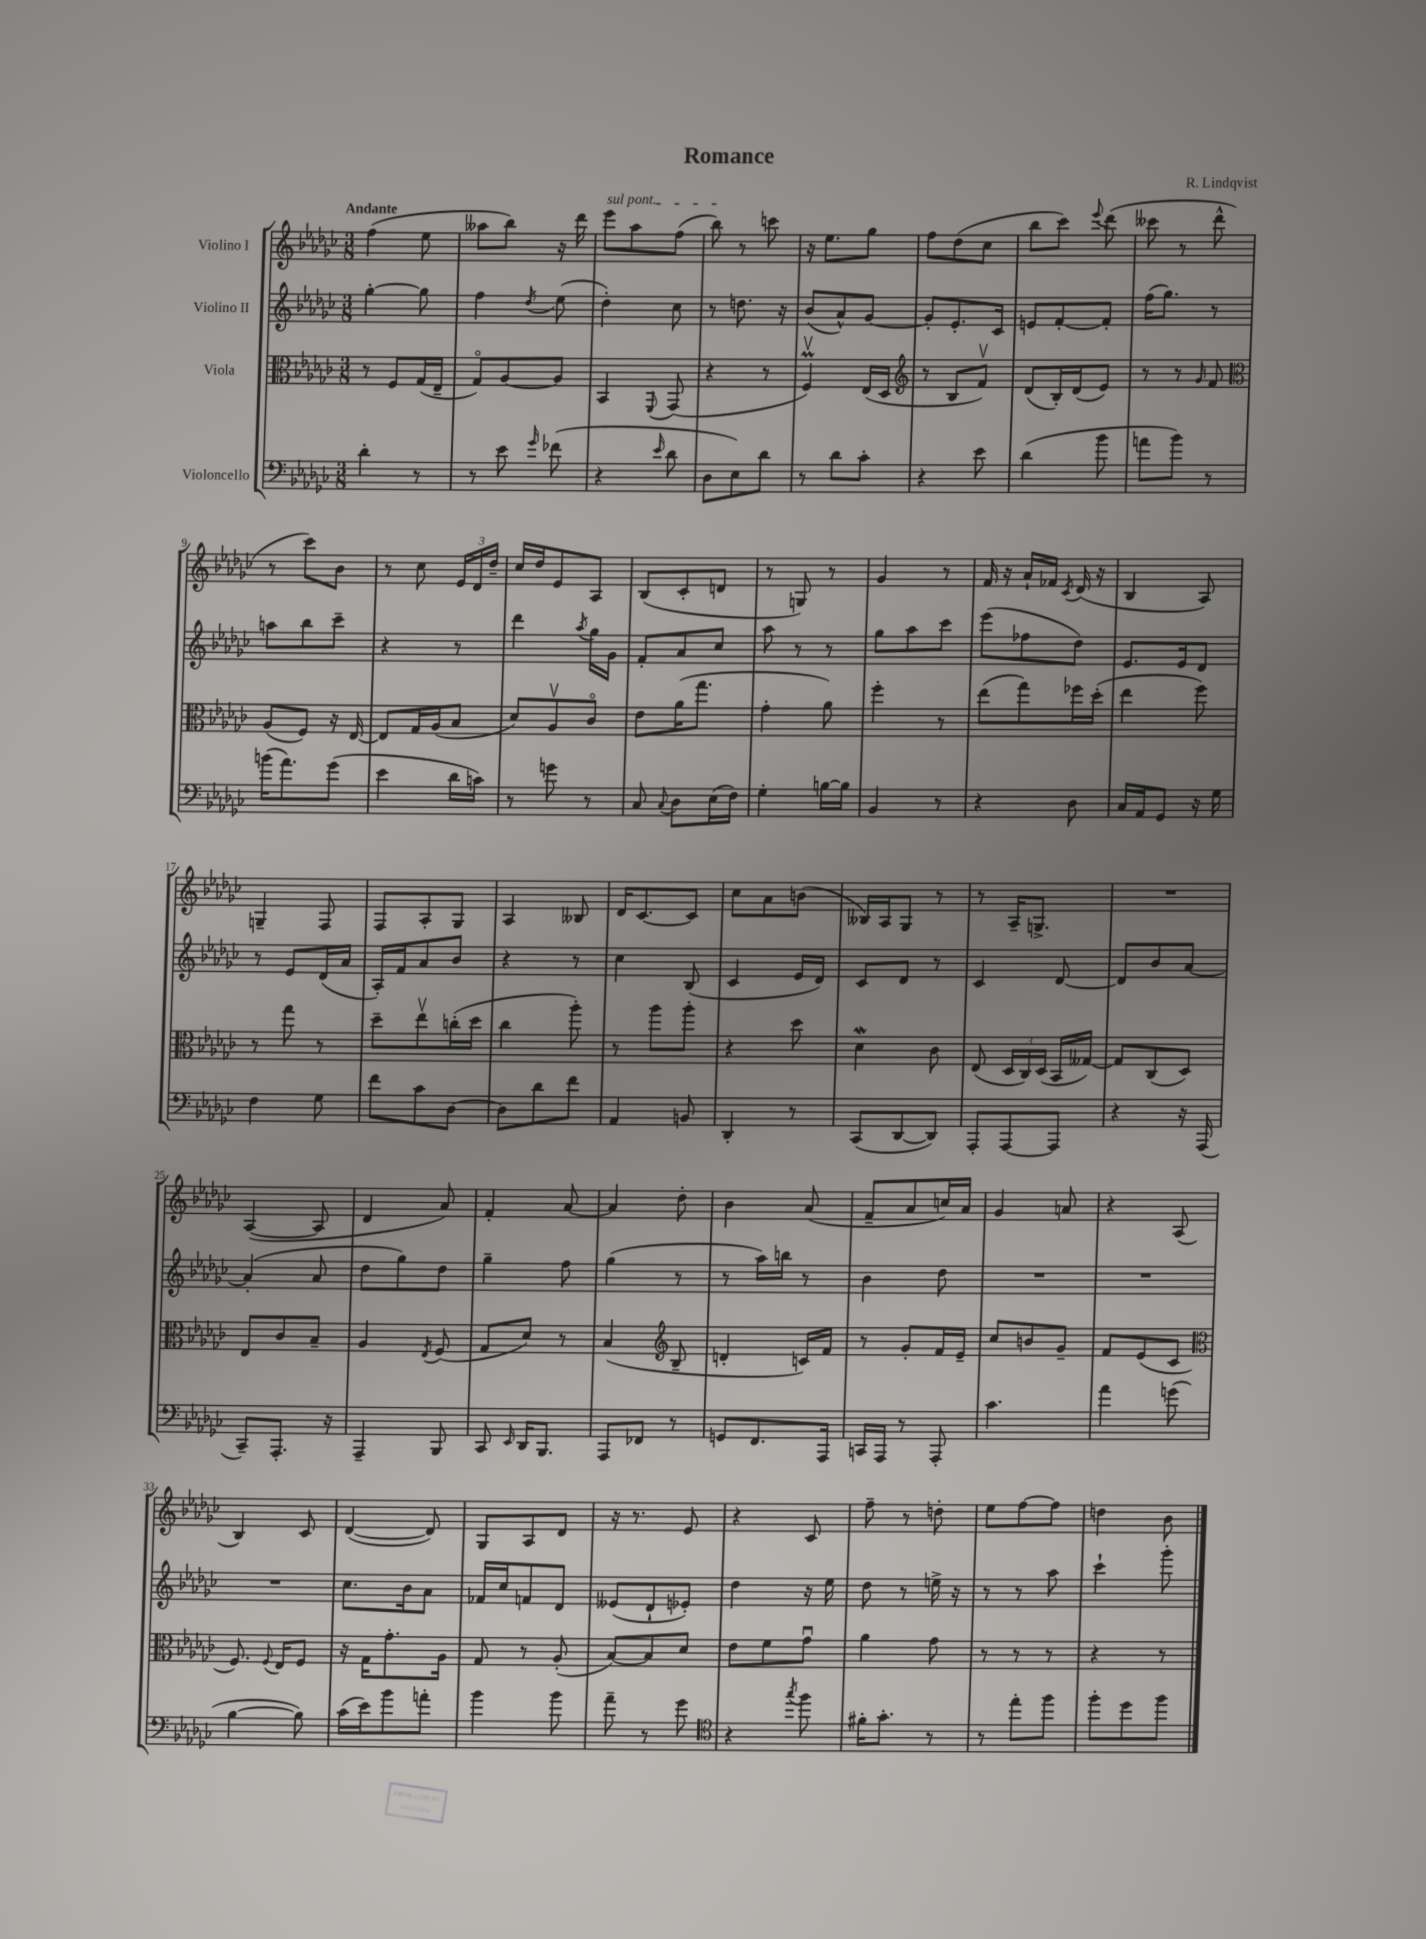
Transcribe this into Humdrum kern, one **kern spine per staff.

**kern	**kern	**kern	**kern
*part4	*part3	*part2	*part1
*staff4	*staff3	*staff2	*staff1
*I"Violoncello	*I"Viola	*I"Violino II	*I"Violino I
*clefF4	*clefC3	*clefG2	*clefG2
*k[b-e-a-d-g-c-]	*k[b-e-a-d-g-c-]	*k[b-e-a-d-g-c-]	*k[b-e-a-d-g-c-]
*M3/8	*M3/8	*M3/8	*M3/8
=1	=1	=1	=1
!	!	!	!LO:TX:a:B:t=Andante
4d-'\	8r	[4gg-'\	(4ff\
.	8F/L	.	.
8r	(16G-/L	8gg-\]	8ee-\
.	16E-~/JJ	.	.
=2	=2	=2	=2
8r	8G-/L)	4ff\	8aa--X\L
8e-\	[8A-/	.	8bb-\J)
16qqg-/	.	8qdd-/	.
(8f-X\	8A-/J]	(8ee-\	16r
.	.	.	16ddd-\
=3	=3	=3	=3
!	!	!	!LO:TX:a:i:t=sul pont.
4r	4BB-/	4dd-'\)	8eee-\L
.	.	.	8aa-\
16qqe-/	8qqFF/	.	.
8d-\	(8GG-/	8cc-\	(8ff\J
=4	=4	=4	=4
8D-\L	4r	8r	8bb-\)
8E-\)	.	8.ddn\	8r
8d-\J	8r	.	8cccn\
.	.	16r	.
=5	=5	=5	=5
8r	4Fmv/)	(8b-/L	16r
.	.	.	8.ee-\L
8d-\L	.	8a-^^/)	.
8c-'\J	(16E-/LL	[8g-/J	8gg-\J
.	16D-/JJ	.	.
=6	=6	=6	=6
*	*clefG2	*	*
4r	8r	8g-'/L]	8ff\L
.	8B-/L	8.e-'/	(8dd-\
8e-\	8fv/J)	.	8cc-\J
.	.	16c-/Jk	.
=7	=7	=7	=7
(4d-\	(8d-/L	8en/L	8bb-\L
.	16B-'/L)	[8f'/	8ccc-\J)
.	(16d-/J	.	.
.	.	.	8qqeee-/
8b-\	8e-/J)	8f'/J]	(8ddd-\
=8	=8	=8	=8
8an\L	8r	(16ff\KL	8ccc--X\
.	.	8.gg-\J)	.
8b-\J)	8r	.	8r
.	16qqg-/	.	.
8r	8f/	8r	8ddd-^^\
!!LO:LB:g=z
=9	=9	=9	=9
*	*clefC3	*	*
(16bn\KL	(8A-/L	8aan\L	8r
8.a-\)	.	.	.
.	8F/J)	8bb-\	8ccc-\L)
(8g-\J	16r	8ccc-~\J	8b-\J
.	[16E-/	.	.
=10	=10	=10	=10
4e-\	8E-/L]	4r	8r
.	16G-/L	.	8cc-\
.	(16A-/J	.	.
16d-\LL	8B-/J	8r	24e-/LL
.	.	.	24d-/
16cn\JJ)	.	.	.
.	.	.	24dd-~/JJ
=11	=11	=11	=11
8r	8d-/L)	4ddd-\	16cc-/LL
.	.	.	16dd-/J
8gn\	8A-v/	.	8e-/
.	.	8qaa-/	.
8r	8c-/J	16gg-\LL	8A-/J
.	.	16g-\JJ	.
=12	=12	=12	=12
8C-/	8e-\L	8f'/L	(8B-/L
8qqC-/	.	.	.
8D-\L	(16a-\K	8a-/	8c-'/
.	8.gg-\J	.	.
(16E-\L	.	8cc-/J	8dn/J
16F\JJ)	.	.	.
=13	=13	=13	=13
4G-'\	4g-'\	8aa-\	8r
.	.	8r	8Gn/)
[16Bn\LL	8a-\)	8r	8r
16B\JJ]	.	.	.
=14	=14	=14	=14
4BB-/	4ff'\	8gg-\L	4g-/
.	.	8aa-\	.
8r	8r	8ccc-\J	8r
=15	=15	=15	=15
4r	(8ee-\L	(8eee-\L	16f/
.	.	.	16r
.	8gg-\)	8ff-X\	16a-`/LL
.	.	.	16f-X/JJ
.	.	.	8qc-/
8D-\	16ff-X\L	8dd-\J)	(16d-/
.	(16dd-'\JJ	.	16r
=16	=16	=16	=16
16C-/LL	4ee-\	8.e-/L	4B-/
16AA-/J	.	.	.
8GG-/J	.	.	.
.	.	16e-/k	.
16r	8ff\)	8d-/J	8A-/)
16G-\	.	.	.
!!LO:LB:g=z
=17	=17	=17	=17
4F\	8r	8r	4Gn~/
.	8gg-\	8e-/L	.
8G-\	8r	(16d-/L	8F/
.	.	16a-/JJ	.
=18	=18	=18	=18
8f\L	8dd-~\L	16A-'/LL)	8F/L
.	.	16f/J	.
8c-\	8ee-v\	8a-/	8A-'/
[8D-\J	(16ccn'\L	8b-/J	8G-/J
.	16dd-\JJ	.	.
=19	=19	=19	=19
8D-\L]	4cc-\	4r	4A-/
8d-\	.	.	.
8f\J	8aa-'\)	8r	8B--X/
=20	=20	=20	=20
4AA-/	8r	4cc-\	16d-/KL
.	.	.	[8.c-/
.	8aa-\L	.	.
8BBn/	8aa-'\J	(8B-/	8c-/J]
=21	=21	=21	=21
4DD-'/	4r	4c-/	8cc-\L
.	.	.	8a-\
8r	8dd-\	16e-/LL	(8bn\J
.	.	16d-/JJ)	.
=22	=22	=22	=22
(8CC-/L	4d-W\	8c-/L	16B--X/LL)
.	.	.	16A-/J
[8DD-/	.	8d-/J	8G-/J
8DD-/J])	8c-\	8r	8r
=23	=23	=23	=23
8AAA-'/L	(8E-/	4c-/	8r
[8AAA-/	24D-/LL	.	16A-~/KL
.	24C-/)	.	.
.	.	.	8.Gn^/J
.	(24D-/JJ	.	.
8AAA-/J]	16BB-/LL	[8d-/	.
.	[16G--X/JJ)	.	.
=24	=24	=24	=24
4r	8G--/L]	8d-/L]	4.r
.	(8C-/	8b-/	.
16r	8D-/J)	[8a-/J	.
(16AAA-/	.	.	.
!!LO:LB:g=z
=25	=25	=25	=25
8CC-~/L)	8E-/L	(4a-'/]	([4A-/
8.AAA-'/J	8c-/	.	.
.	8B-~/J	8a-/	8A-/]
16r	.	.	.
=26	=26	=26	=26
4AAA-~/	4A-/	8dd-\L	4d-/
.	.	8gg-\)	.
.	8qE-/	.	.
8BBB-/	(8F/	8dd-\J	8a-/)
=27	=27	=27	=27
8CC-/	8G-/L	4gg-~\	4f'/
16qqEE-/	.	.	.
16DD-/KL	8d-/J)	.	.
8.BBB-/J	.	.	.
.	8r	8ff\	[8a-/
=28	=28	=28	=28
8AAA-/L	(4B-/	(4gg-\	4a-/]
8FF-X/J	.	.	.
*	*clefG2	*	*
8r	8B-~/	8r	8dd-'\
=29	=29	=29	=29
8GGn/L	4dn'/	8r	4b-\
8.FF/	.	16aa-\LL)	.
.	.	16bbn\JJ	.
.	16cn/LL)	8r	(8a-/
16AAA-/Jk	16f/JJ	.	.
=30	=30	=30	=30
16CCn/LL	8r	4b-\	8f~/L
16AAA-/JJ	.	.	.
8r	8g-'/L	.	8a-/
8AAA-'/	16f/L	8dd-\	16ccn/L)
.	16e-~/JJ	.	16a-/JJ
=31	=31	=31	=31
4.c-\	8cc-/L	4.r	4g-/
.	8bn/	.	.
.	8g-~/J	.	8an/
=32	=32	=32	=32
4a-\	8f/L	4.r	4r
.	(8e-/	.	.
(8gn\	8c-/J	.	(8A-/
!!LO:LB:g=z
=33	=33	=33	=33
*	*clefC3	*	*
[4B-\	8.F/)	4.r	4B-/)
.	8qqF/	.	.
.	16E-/KL	.	.
8B-\])	8F/J	.	8c-/
=34	=34	=34	=34
(16c-\LL	16r	8.cc-\L	([4d-/
16e-\J)	16G-\KL	.	.
8b-\	8.g-'\	.	.
.	.	16b-\k	.
8an'\J	.	8a-\J	8d-/])
.	16A-\Jk	.	.
=35	=35	=35	=35
4b-\	8G-/	16f-X/LL	8G-/L
.	.	16cc-/J	.
.	8r	8fn/	8A-/
8b-\	(8A-'/	8d-/J	8d-/J
=36	=36	=36	=36
8a-~\	[8B-/L)	(8e--X/L	16r
.	.	.	8.r
8r	8B-/]	8d-`/	.
8g-\	8d-/J	8e-X'/J)	8e-/
=37	=37	=37	=37
*clefC4	*	*	*
4r	8e-\L	4dd-\	4r
.	8f\	.	.
8qgg-/	.	.	.
8ff\	8g-u\J	16r	8c-/
.	.	16ee-\	.
=38	=38	=38	=38
16f#X'\KL	4a-\	8dd-\	8ff~\
8.g-'\J	.	.	.
.	.	8r	8r
8r	8g-\	16een^\	8ddn'\
.	.	16r	.
=39	=39	=39	=39
8r	8r	8r	8ee-\L
8ee-'\L	8r	8r	[8ff\
8ff\J	8r	8aa-\	8ff\J]
=40	=40	=40	=40
8ff'\L	4r	4ccc-`\	4ddn\
8dd-\	.	.	.
8ff\J	8r	8ggg-'\	8b-\
==	==	==	==
*-	*-	*-	*-
